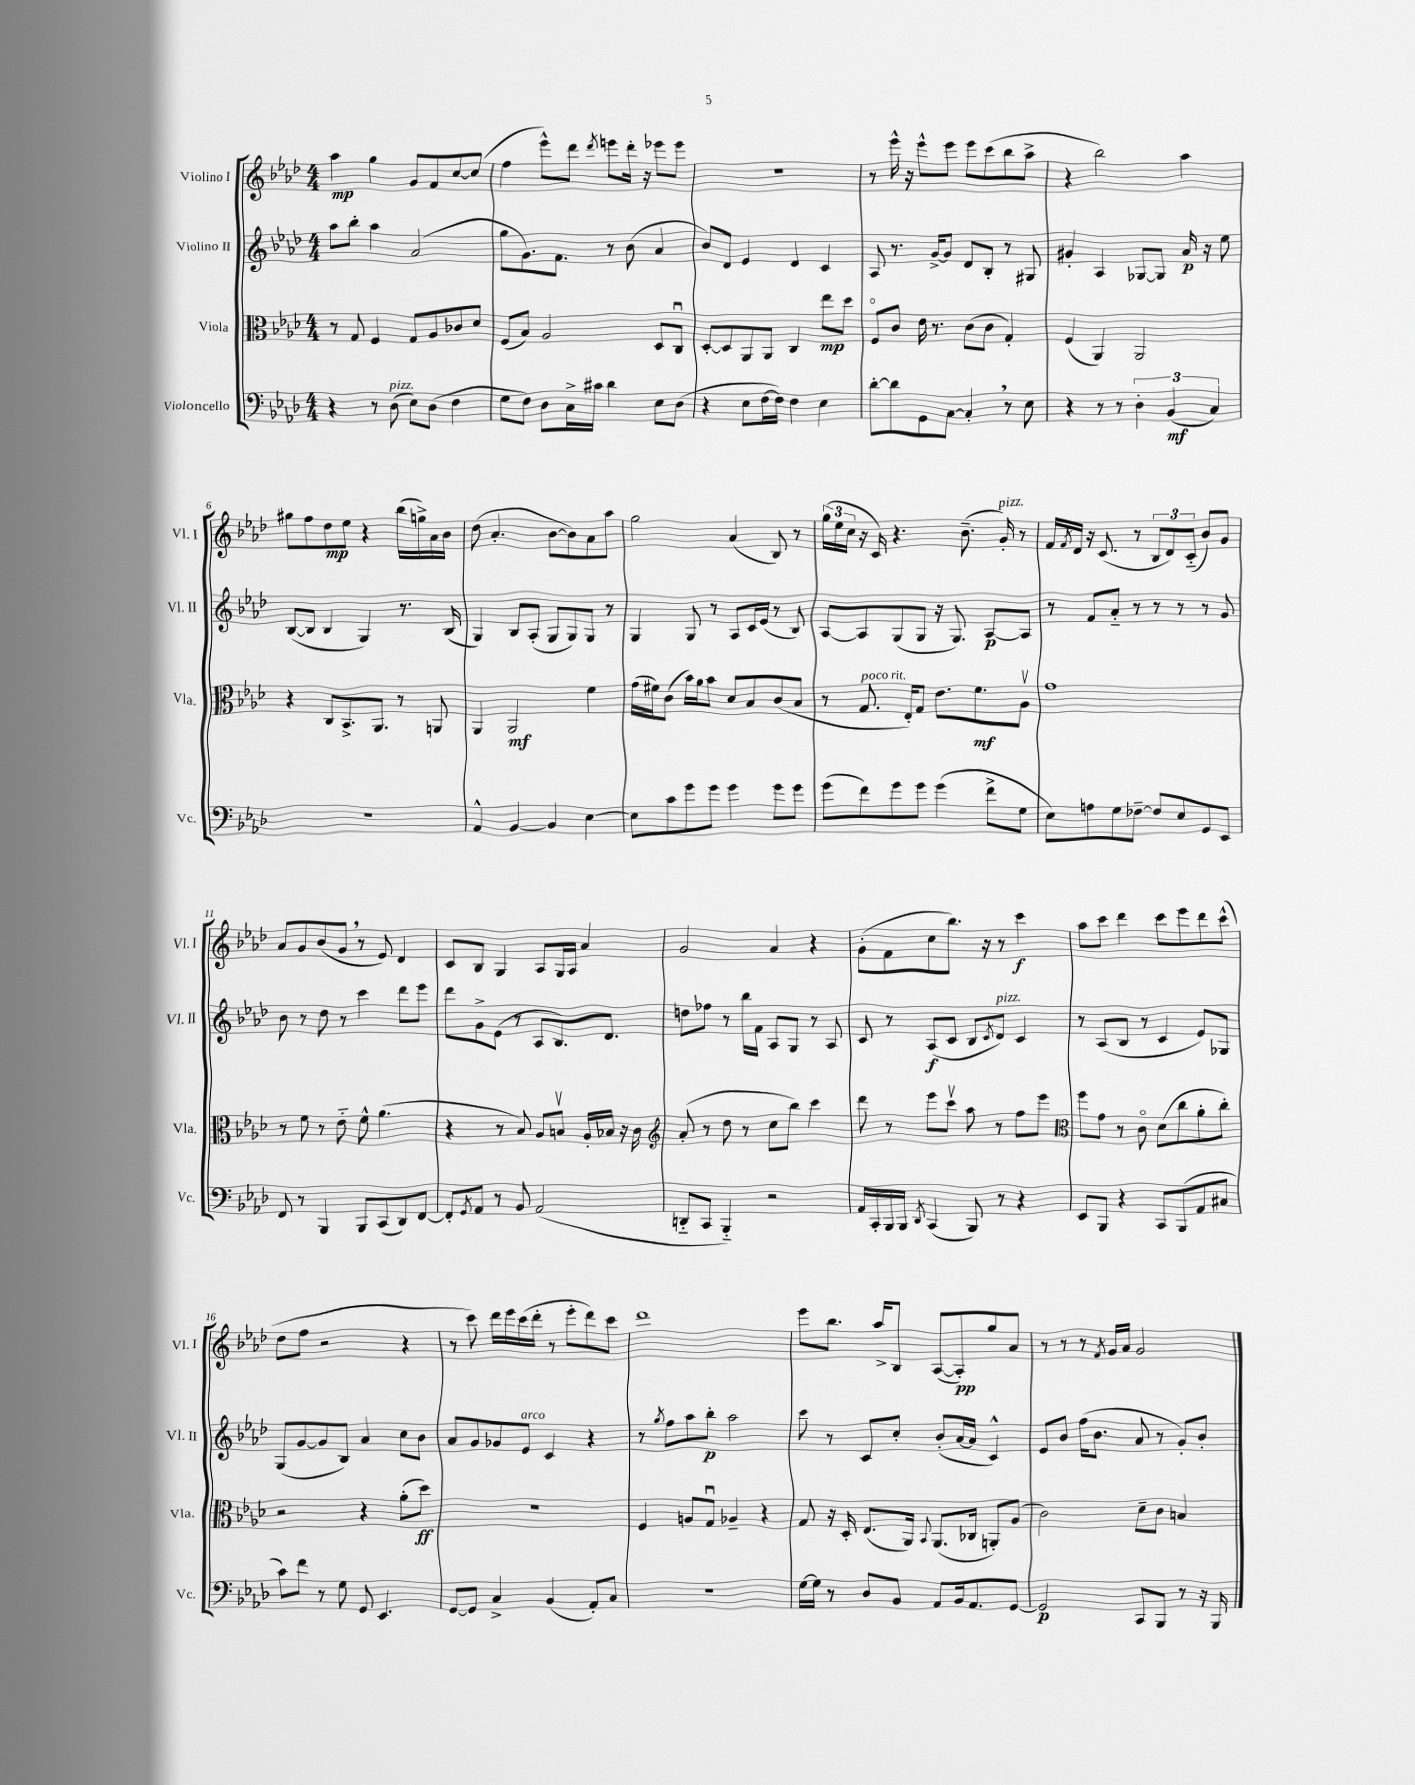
<<
\new StaffGroup <<
\new Staff = "s0" \with { instrumentName = "Violino I" shortInstrumentName = "Vl. I" } {
    \clef treble \key aes \major \numericTimeSignature \time 4/4
    aes''4\mp g''4 g'8 f'8 c''8~ c''8( |
    f''4 ees'''8-^) des'''8 \acciaccatura { des'''8 } e'''8 des'''16-. r16 ees'''8 ees'''8 |
    R1 |
    r8 ees'''16-^ r16 ees'''8-^ ees'''8 ees'''8 c'''8( bes''8 aes''8-> |
    r4 bes''2) aes''4 |
    gis''8 f''8 des''8\mp ees''8 r4 bes''16( g''16->) aes'16 bes'16 |
    des''8( aes'4.-. bes'8~ bes'8) aes'8 aes''8 |
    g''2 aes'4( bes8) r8 |
    \tuplet 3/2 { g''16( ees''16 c''16 } r16 c'16) r4. bes'8.--( g'16-.^\markup { \italic "pizz." }) r8 |
    f'16 \acciaccatura { f'8 } des'16 r16 c'8.( r8 \tuplet 3/2 { bes8 des'8) c'8-_( } bes'8) g'8 |
    aes'8 g'8 bes'8( g'8 \breathe r8 ees'8) des'4 |
    c'8 bes8 g4 aes8 g16 aes16 aes'4 |
    g'2 aes'4 r4 |
    g'8-.( f'8 c''8 bes''8.) r16 r8 c'''4\f |
    aes''8 c'''8 des'''4 c'''8 ees'''8 des'''8 c'''8-^( |
    des''8 f''8 r2 r4 |
    r8 c'''8) des'''16 ees'''16 c'''16( des'''16-. r8 ees'''8-. des'''8) c'''8 |
    des'''1 |
    ees'''8 bes''8. aes''16-> bes8 aes8~( aes8-.\pp) g''8 aes'8 |
    r8 r8 r8 \acciaccatura { f'8 } g'16 aes'16 g'2 \bar "|." |
}
\new Staff = "s1" \with { instrumentName = "Violino II" shortInstrumentName = "Vl. II" } {
    \clef treble \key aes \major \numericTimeSignature \time 4/4
    aes''8 bes''8-. aes''4 aes'2( |
    g''8 g'8.) f'8. r8 bes'8( aes'4 |
    bes'8) des'8 ees'4 des'4 c'4 |
    aes8 r8. g'16~-> g'8 des'8 bes8-. r8 gis8 |
    gis'4-. aes4 ges8~ ges8 aes'16\p r16 ees''8 |
    bes8~( bes8 bes4 g4) r8. bes16( |
    g4) bes8 aes8-.( g8 g8) g8 r8 |
    g4 g8 r8 aes8 c'16 ees'16( r8 bes8) |
    aes8~ aes8 g8( g8 r16 g8.) aes8~\p aes8 |
    r8 f'8 aes'8-_ r8 r8 r8 r8 g'8 |
    bes'8 r8 des''8 r8 c'''4 des'''8 ees'''8 |
    des'''8 g'8-> ees'8( r8 aes8 bes8.) des'8. |
    d''8 fes''8 r8 bes''16 f'16 aes8 g8 r8 aes8 |
    c'8 r8 aes8\f( c'8 bes8 \acciaccatura { c'8 } des'8^\markup { \italic "pizz." }) c'4 |
    r8 aes8( bes8 r8 c'4 ees'8) ges8 |
    g8( g'8~ g'8 bes8) aes'4 c''8 bes'8 |
    aes'8 g'8 ges'8 ees'8^\markup { \italic "arco" } c'4 r4 |
    r8 \acciaccatura { g''8 } f''8 aes''8 bes''8-.\p aes''2 |
    c'''8 r8 c'8 c''8-. bes'8-.( aes'16~ aes'16 c'4-^) |
    ees'8 bes'8 f''16( bes'8. aes'8 r8 g'8-.) bes'8-. \bar "|." |
}
\new Staff = "s2" \with { instrumentName = "Viola" shortInstrumentName = "Vla." } {
    \clef alto \key aes \major \numericTimeSignature \time 4/4
    r8 g8 f4 g8 aes8 ces'8 des'8 |
    f8( bes8) aes2 des8 c8\downbow |
    des8~-. des8 aes,8 aes,8 c4 ees''8\mp des''8 |
    f8\flageolet c'8 ees'16 r8. c'8( c'8 g4-.) |
    f4( aes,4) aes,2 |
    r4 c8 bes,8.-> aes,8. r8 a,8 |
    aes,4 aes,2\mf f'4 |
    g'16( fis'16) c'8( bes'16) aes'16 bes'8 des'8 bes8 c'8( bes8 |
    r8 g8.^\markup { \italic "poco rit." } ees16-.) g8 ees'8. f'8.\mf aes8\upbow |
    g'1 |
    r8 f'8 r8 ees'8-_ f'8-^ aes'4.( |
    r4 r8 bes8) aes8 b8\upbow aes16-. bes16 r16 c'16 |
    \clef treble aes'8-.( r8 des''8 r8 c''8 bes''8) c'''4 |
    des'''8 r8 ees'''8 c'''8\upbow aes''8 r8 f''8 ees'''8 |
    \clef alto f''8 g'8 r8 c'8\flageolet des'8( c''8 aes'8-. c''8-.) |
    r2 r4 aes'8-.( des''8\ff) |
    R1 |
    f4 a8 g8\downbow aes4-- r4 |
    g8 r16 des16-. ees8.( aes,16) \appoggiatura { bes,8 } aes,8.( ces16 a,8-.) aes8( |
    c'2) des'8-- c'8 b4 \bar "|." |
}
\new Staff = "s3" \with { instrumentName = "Violoncello" shortInstrumentName = "Vc." } {
    \clef bass \key aes \major \numericTimeSignature \time 4/4
    r4 r8 des8^\markup { \italic "pizz." }( ees8) des8( f4 |
    g8 f8) des8 c16-> cis'16 des'4 ees8 des8( |
    r4 ees8 f16~ f16) f4 ees4 |
    des'8~-. des'8 g,8 c8~ c4-. \breathe r8 ees8 |
    r4 r8 r8 \tuplet 3/2 { des4-. bes,4\mf( c4) } |
    R1 |
    aes,4-^ bes,4~ bes,4 ees4~ |
    ees8 c'8 g'8 g'8 g'4 g'8 g'8 |
    g'8( f'8) g'8 g'8 g'4( f'8-> g8 |
    ees8) a8 g8 fes8~-- fes8 ees8 g,8 ees,8 |
    f,8 r8 bes,,4 bes,,8 c,8( des,8) f,8~ |
    f,8-. \acciaccatura { g,8 } aes,8 r8 bes,8 aes,2( |
    d,8-_ c,8 bes,,4-_) r2 |
    aes,16 c,16-. bes,,16 bes,,16 \acciaccatura { des,8 } c,4( bes,,8) r8 r4 |
    ees,8 bes,,8 r4 c,8 bes,,8( aes,8 cis8 |
    c'8) f'8 r8 g8 g,8 ees,4. |
    g,8~ g,8 c4-> bes,4( aes,8-.) c8 |
    R1 |
    g16~ g16 r8 des8 bes,8 aes,8 bes,16 aes,8. g,8~ |
    g,2\p c,8 bes,,8 r8 r16 bes,,16 \bar "|." |
}
>>
>>
